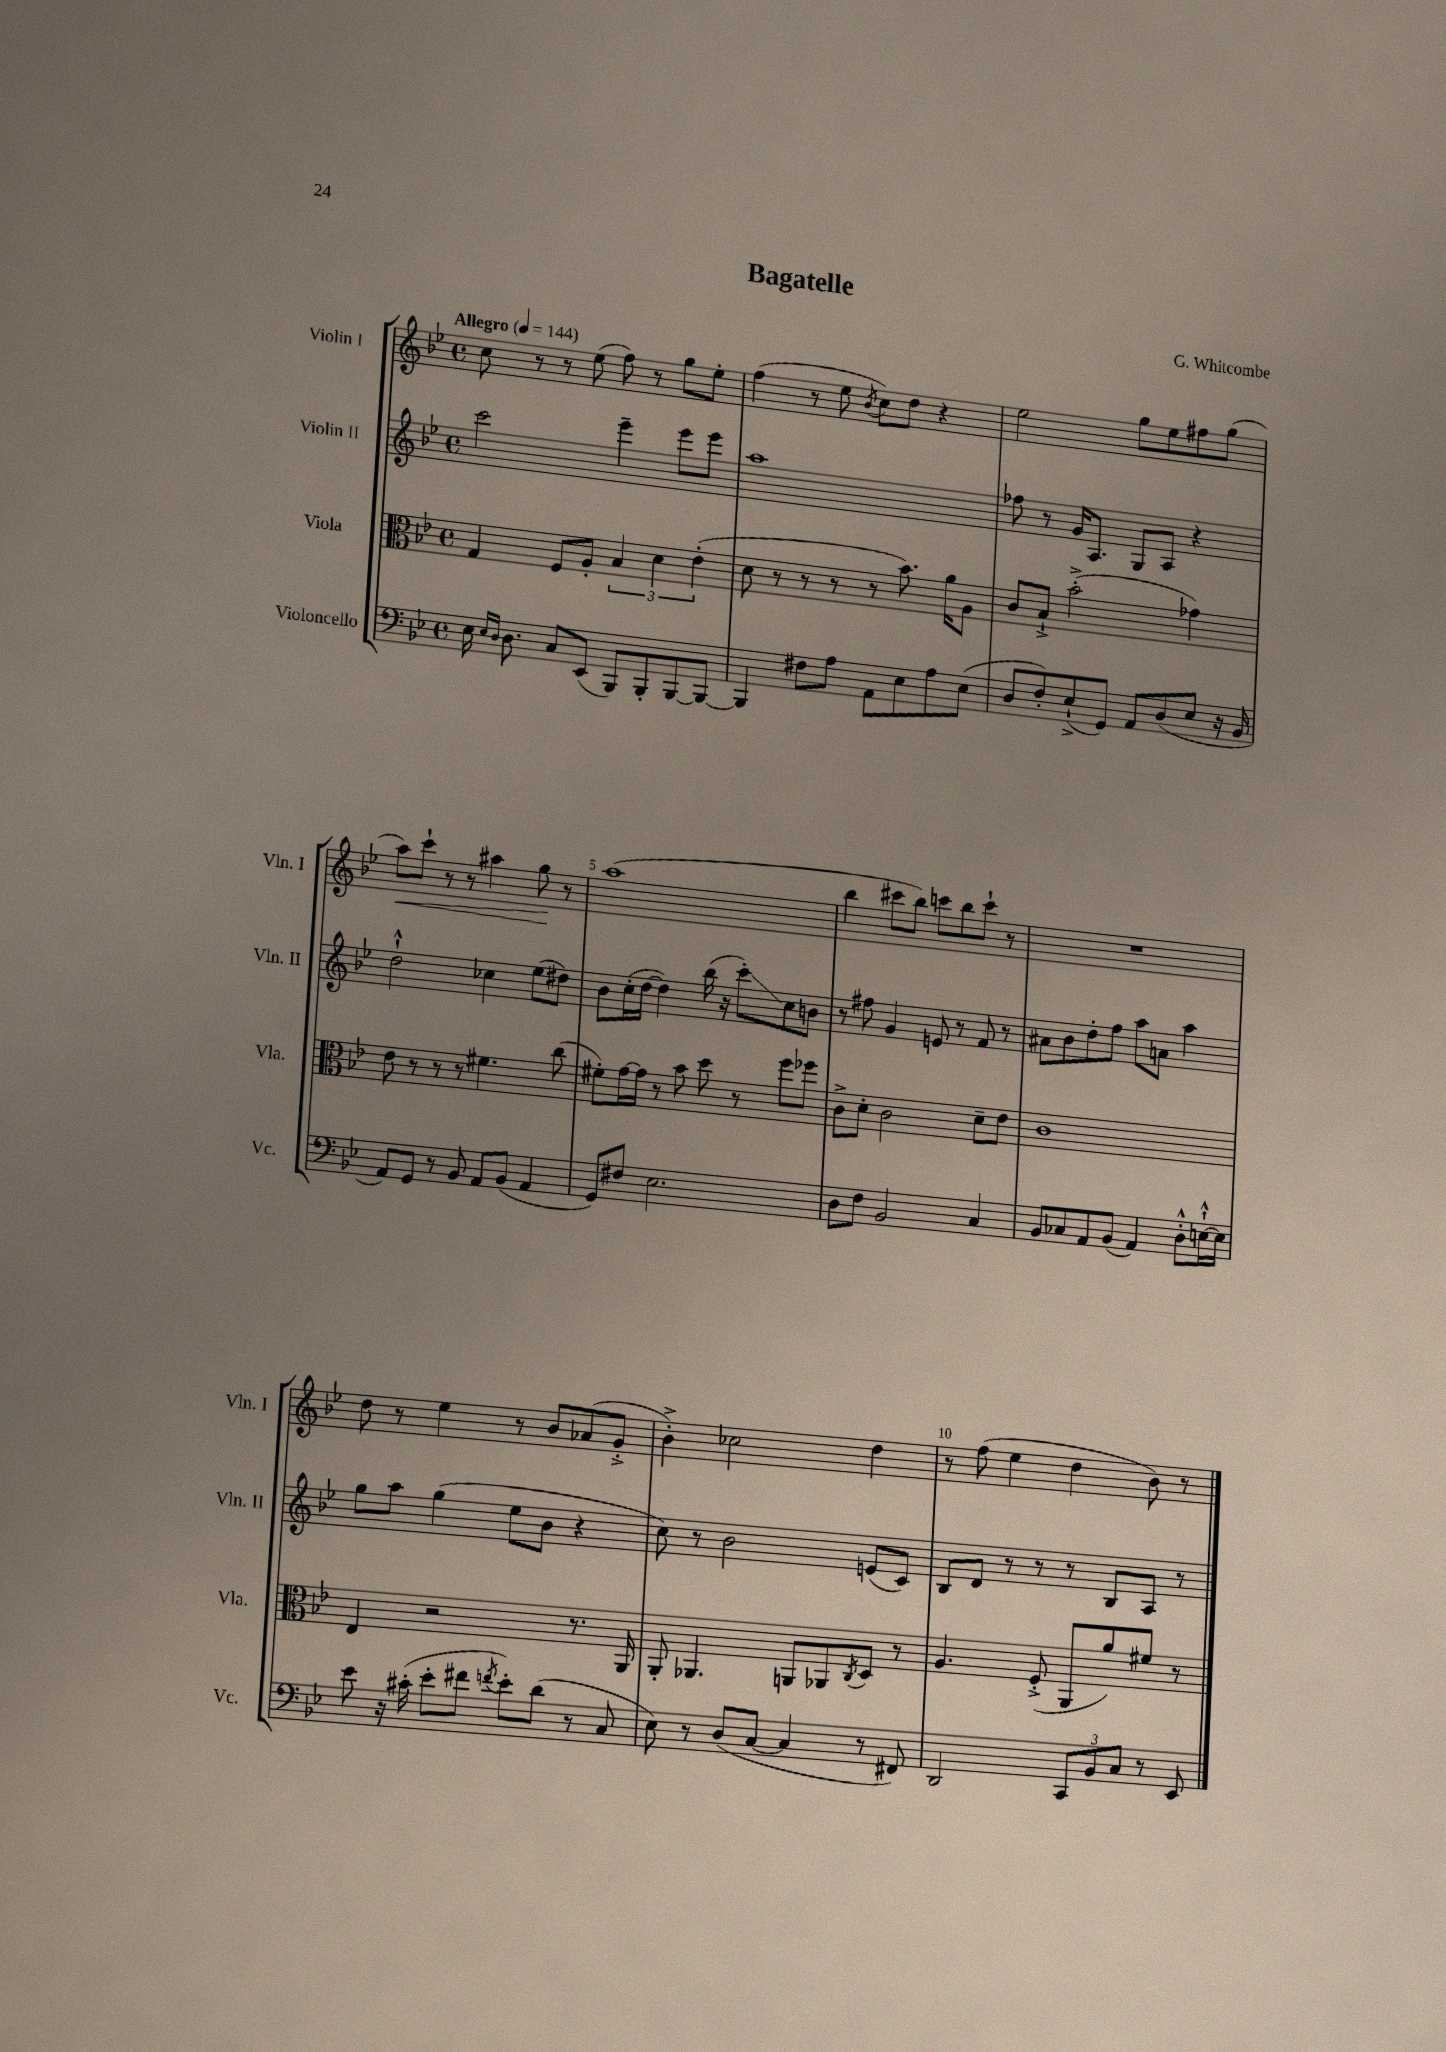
\header { title = "Bagatelle" composer = "G. Whitcombe" }
<<
\new StaffGroup <<
\new Staff = "s0" \with { instrumentName = "Violin I" shortInstrumentName = "Vln. I" } {
    \clef treble \key bes \major \defaultTimeSignature \time 4/4 \tempo "Allegro" 4 = 144
    c''8 r8 r8 ees''8( f''8) r8 g''8 ees''8-. |
    f''4( r8 ees''8 \acciaccatura { bes'8 } c''8) d''8 r4 |
    ees''2 g''8 ees''8 fis''8 g''8( |
    a''8\<) c'''8-! r8 r8 ais''4 g''8\! r8 |
    a''1( |
    bes''4 cis'''8 bes''8) c'''8 bes''8 c'''8-! r8 |
    R1 |
    d''8 r8 ees''4 r8 bes'8 aes'8( g'8-.-> |
    bes'4-.->) ces''2 d''4 |
    r8 f''8( ees''4 d''4 bes'8) r8 \bar "|." |
}
\new Staff = "s1" \with { instrumentName = "Violin II" shortInstrumentName = "Vln. II" } {
    \clef treble \key bes \major \defaultTimeSignature \time 4/4
    c'''2 ees'''4-- ees'''8 ees'''8 |
    a''1 |
    fes''8 r8 g'16 a8. g8 a8 r4 |
    d''2-!-^ ces''4 ees''8( dis''8) |
    bes'8 c''16-.( d''16~ d''4) bes''16( r16 c'''8-.\glissando) c''8 b'8 |
    r8 fis''8 g'4 e'8 r8 f'8 r8 |
    ais'8 bes'8 d''8-. f''8 a''8 a'8 a''4 |
    g''8 a''8 g''4( ees''8 bes'8 r4 |
    c''8) r8 bes'2 e'8( c'8) |
    bes8 d'8 r8 r8 r8 bes8 a8 r8 \bar "|." |
}
\new Staff = "s2" \with { instrumentName = "Viola" shortInstrumentName = "Vla." } {
    \clef alto \key bes \major \defaultTimeSignature \time 4/4
    g4 f8 a8-. \tuplet 3/2 { bes4 d'4 ees'4-.( } |
    d'8 r8 r8 r8 r8 bes'8.) a'16 a8 |
    c'8 bes8-!-> bes'2-.->( ges'4) |
    ees'8 r8 r8 r8 fis'4. c''8( |
    fis'8-.) g'16~ g'16 r8 bes'8 d''8 r8 f''8 fes''8 |
    c'8-> d'8-. c'2 d'8-- ees'8 |
    c'1 |
    ees4 r2 r8. a,16 |
    a,8-. aes,4. a,8 aes,8 \acciaccatura { c8 } d8 r8 |
    a4. f8-.->( a,8 a'8) fis'8 r8 \bar "|." |
}
\new Staff = "s3" \with { instrumentName = "Violoncello" shortInstrumentName = "Vc." } {
    \clef bass \key bes \major \defaultTimeSignature \time 4/4
    ees16 \grace { ees16 d16 } d8. c8 ees,8( bes,,8) bes,,8-. bes,,8~ bes,,8~ |
    bes,,4 fis8 a8 a,8 ees8 a8 ees8( |
    d8 f8-.) ees8-!->( g,8) a,8 d8( ees8 r16 bes,16 |
    a,8) g,8 r8 bes,8 a,8 bes,8( a,4 |
    g,8) fis8 ees2. |
    d8 f8 bes,2 c4 |
    bes,8 ces8 a,8 bes,8( a,4) d8-.-^ e16~-!-^ e16 |
    ees'8 r16 cis'16-.( ees'8-. fis'8 \acciaccatura { f'8 } ees'8-.) d'8( r8 c8 |
    ees8) r8 d8( c8~ c4 r8 fis,8) |
    d,2 \tuplet 3/2 { c,8 bes,8 c8 } r8 ees,8 \bar "|." |
}
>>
>>
\layout { \context { \Score \override BarNumber.break-visibility = ##(#f #t #t) barNumberVisibility = #(every-nth-bar-number-visible 5) } }
